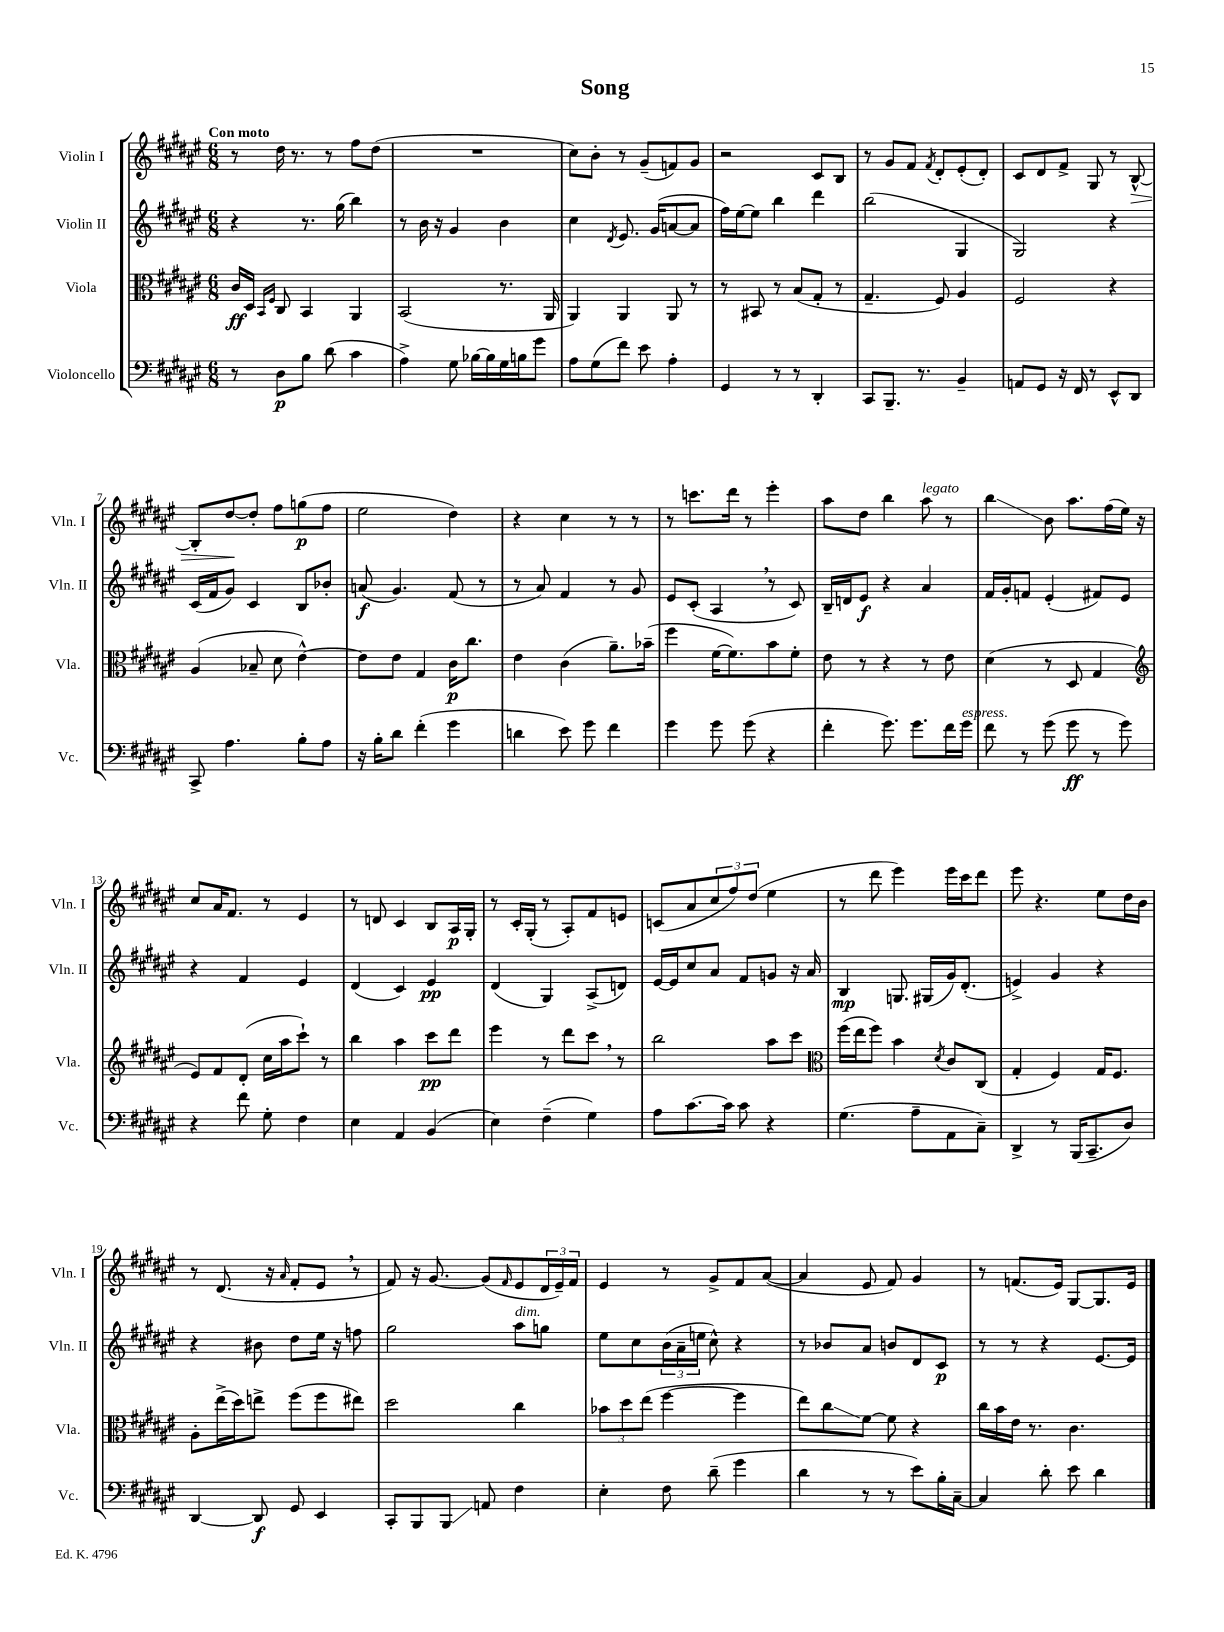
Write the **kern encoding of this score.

**kern	**kern	**kern	**kern
*staff4	*staff3	*staff2	*staff1
*clefF4	*clefC3	*clefG2	*clefG2
*k[f#c#g#d#a#e#]	*k[f#c#g#d#a#e#]	*k[f#c#g#d#a#e#]	*k[f#c#g#d#a#e#]
*M6/8	*M6/8	*M6/8	*M6/8
8r	16c#	4r	8r
.	16D#	.	.
.	16qqBB	.	.
.	16qqF#	.	.
8D#	8C#	.	16dd#
.	.	.	8.r
8B	4BB	8.r	.
(8d#	.	.	8r
.	.	(16gg#	.
4c#	4AA#	4bb)	8ff#
.	.	.	(8dd#
=	=	=	=
4A#^)	(2BB	8r	2.r
.	.	16b	.
.	.	16r	.
8G#	.	4g#	.
[16B-	.	.	.
16B-]	.	.	.
16G#	8.r	4b	.
16B	.	.	.
8g#	.	.	.
.	16AA#	.	.
=	=	=	=
8A#	4AA#)	4cc#	8cc#)
(8G#	.	.	8b'
.	.	8qd#	.
8f#)	4AA#	8.e#	8r
8e#	.	.	(8g#~
.	.	(16g#	.
4A#'	8AA#	[8a	8f)
.	8r	8a]	8g#
=	=	=	=
4GG#	8r	16ff#)	2r
.	.	[16ee#	.
.	8BB#	8ee#]	.
8r	8r	4bb	.
8r	(8B	.	.
4DD#'	8G#'	4ddd#	8c#
.	8r	.	8B
=	=	=	=
8CC#	4.G#~	(2bb	8r
8.BBB~	.	.	8g#
.	.	.	8f#
8.r	.	.	.
.	.	.	8qf#
.	8F#)	.	8d#'
4BB~	4A#	4G#	(8e#'
.	.	.	8d#')
=	=	=	=
8AA	2F#	2G#)	8c#
8GG#	.	.	8d#
16r	.	.	8f#^
16FF#	.	.	.
8r	.	.	8G#
8EE#^^	4r	4r	8r
8DD#	.	.	[8B^^
=	=	=	=
8CC#^	(4A#	(16c#	8B']
.	.	16f#	.
4.A#	.	8g#)	[8dd#
.	8B-~	4c#	8dd#']
.	8d#	.	8ff#
8B'	[4e#^^)	8B	(8gg
8A#	.	8b-'	8ff#
=	=	=	=
16r	8e#]	(8a	2ee#
16B'	.	.	.
8d#	8e#	4.g#)	.
(4f#'	4G#	.	.
4g#	16c#	(8f#	4dd#)
.	8.cc#	.	.
.	.	8r	.
=	=	=	=
4d	4e#	8r	4r
.	.	8a#)	.
8e#)	(4c#	4f#	4cc#
8g#	.	.	.
4f#	8.a#~)	8r	8r
.	.	8g#	8r
.	(16b-~	.	.
=	=	=	=
4g#	4ff#	8e#	8r
.	.	(8c#'	8.ccc
8g#	[16f#	4A#	.
.	8.f#])	.	16ddd#
(8g#	.	.	8r
4r	8b	8r	4eee#'
.	8f#'	8c#)	.
=	=	=	=
4f#'	8e#	16B~	8aa#
.	.	16d	.
.	8r	8e#	8dd#
8.g#)	4r	4r	4bb
8.g#	.	.	.
.	8r	4a#	8aa#
16f#	8e#	.	8r
16g#	.	.	.
=	=	=	=
8f#	(4d#	16f#	4bb
.	.	16g#'	.
8r	.	8f	.
(8g#	8r	(4e#'	8b
8g#	8D#	.	8.aa#
8r	4G#	8f#)	.
.	.	.	(16ff#
8g#)	.	8e#	16ee#)
.	.	.	16r
=	=	=	=
*	*clefG2	*	*
4r	8e#)	4r	8cc#
.	8f#	.	16a#
.	.	.	8.f#
8f#	(8d#'	4f#	.
8G#'	16cc#	.	8r
.	16aa#	.	.
4F#	8ccc#`)	4e#	4e#
.	8r	.	.
=	=	=	=
4E#	4bb	(4d#	8r
.	.	.	8d
4AA#	4aa#	4c#)	4c#
(4BB	8ccc#	4e#	8B
.	8ddd#	.	16A#
.	.	.	16G#'
=	=	=	=
4E#)	4eee#	(4d#	8r
.	.	.	16c#'
.	.	.	(16G#'
(4F#~	8r	4G#)	8r
.	8ddd#	.	8A#')
4G#)	8ccc#	(8A#^	8f#
.	8r	8d)	8e
=	=	=	=
8A#	2bb	[16e#	(8c
.	.	16e#]	.
[8.c#	.	8cc#	8a#
.	.	8a#	12cc#
16c#]	.	.	.
.	.	.	12ff#)
8c#	.	8f#	.
.	.	.	(12dd#
4r	8aa#	8g	4ee#
.	8ccc#	16r	.
.	.	16a#	.
=	=	=	=
*	*clefC3	*	*
(4.G#	(16ff#	4B	8r
.	16ee#	.	.
.	8ff#)	.	8ddd#
.	4b	8.G	4eee#)
8A#~	.	.	.
.	.	(16G#	.
.	8qd#	.	.
8AA#	8c#	16g#)	16eee#
.	.	(8.d#'	16ccc#
8C#~)	(8C#	.	8ddd#
=	=	=	=
4DD#^	4G#'	4e^)	8eee#
.	.	.	4.r
8r	4F#)	4g#	.
(16BBB	.	.	.
8.CC#~	.	.	.
.	16G#	4r	8ee#
.	8.F#	.	.
8D#)	.	.	16dd#
.	.	.	16b
=	=	=	=
[4DD#	8A#'	4r	8r
.	(16ee#^	.	(8.d#
.	16dd#)	.	.
8DD#]	8ee^	8b#	.
.	.	.	16r
.	.	.	16qqa#
8GG#	(8ff#	8dd#	8f#'
4EE#	8ff#	16ee#	8e#
.	.	16r	.
.	8ee#)	8ff	8r
=	=	=	=
8CC#'	2dd#	2gg#	8f#)
8BBB	.	.	16r
.	.	.	[8.g#
8BBB	.	.	.
8AA	.	.	(8g#]
.	.	.	16qqf#
4F#	4cc#	8aa#	8e#
.	.	8gg	24d#
.	.	.	24e#~)
.	.	.	24f#
=	=	=	=
4E#'	12b-	8ee#	4e#
.	12dd#	.	.
.	.	8cc#	.
.	(12ee#	.	.
8F#	[4ff#	(24b	8r
.	.	24a#~	.
.	.	24ee	.
(8d#~	.	8cc#^^)	8g#^
4g#	4ff#]	4r	8f#
.	.	.	([8a#
=	=	=	=
4d#	8ee#)	8r	4a#]
.	8cc#	8b-	.
8r	[8f#	8a#	8e#
8r	8f#]	8b	8f#)
8e#)	4r	8d#	4g#
16B'	.	8c#	.
[16C#~	.	.	.
=	=	=	=
4C#]	16cc#	8r	8r
.	16b	.	.
.	16e#	8r	(8.f
.	8.r	.	.
8d#'	.	4r	.
.	.	.	16e#)
8e#	4.c#	.	[8G#
4d#	.	[8.e#	8.G#]
.	.	16e#]	16e#
==	==	==	==
*-	*-	*-	*-
